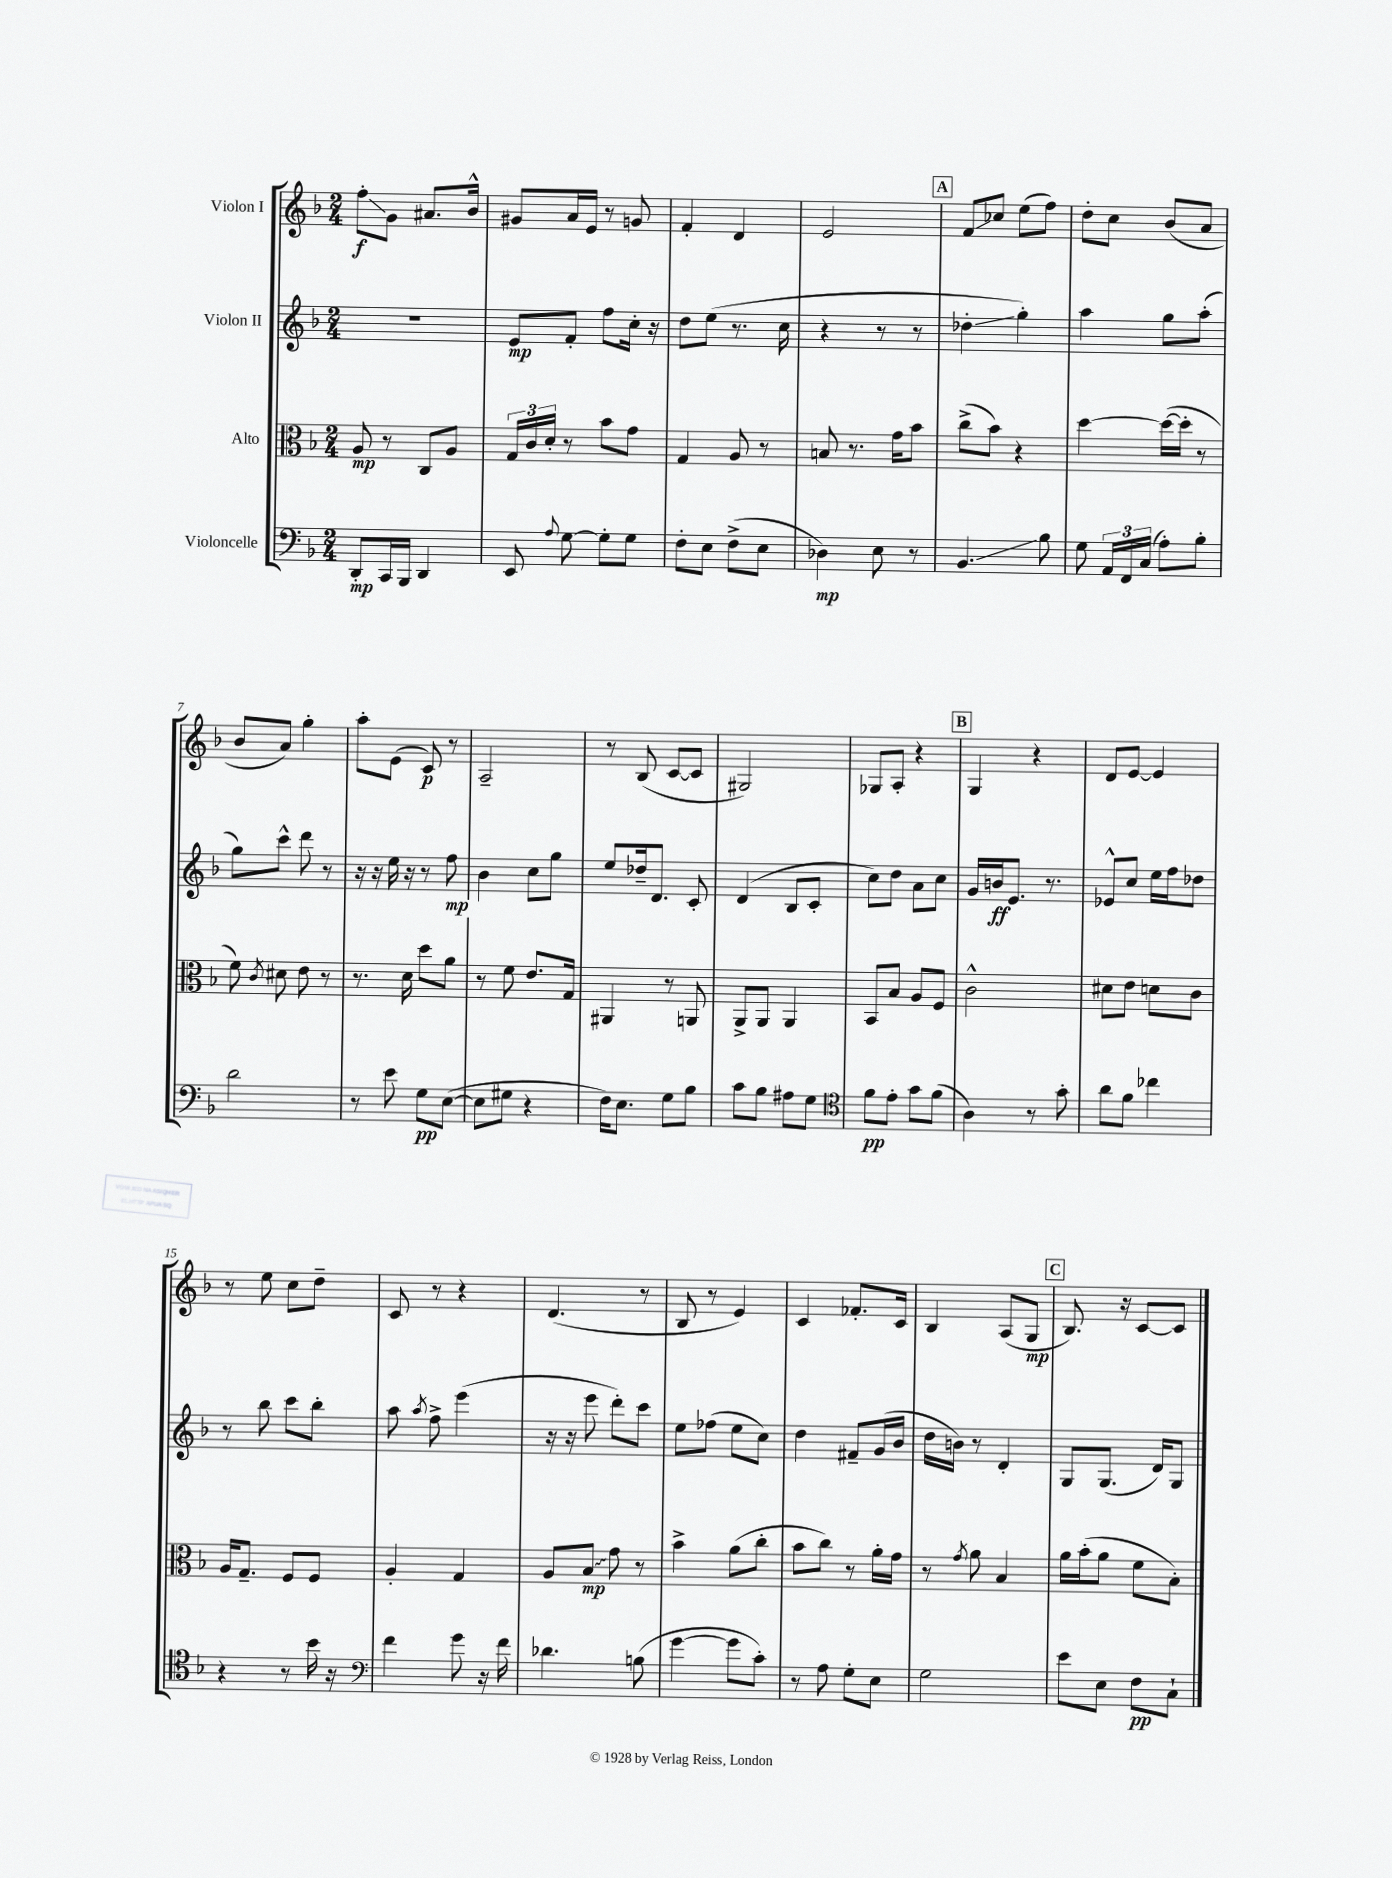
<<
\new StaffGroup <<
\new Staff = "s0" \with { instrumentName = "Violon I" } {
    \clef treble \key f \major \numericTimeSignature \time 2/4
    \autoBeamOff f''8[-.\glissando\f g'8] ais'8.[ bes'16]-^ |
    gis'8[ a'16 e'16] r8 g'8 |
    f'4-. d'4 |
    e'2 |
    \mark \markup { \box "A" } f'8[\glissando ces''8] e''8[( f''8]) |
    d''8[-. c''8] bes'8[( a'8] |
    bes'8[ a'8]) g''4-. |
    a''8[-. e'8]( c'8\p) r8 |
    a2-- |
    r8 bes8( c'8[~ c'8] |
    gis2) |
    ges8[ a8]-. r4 |
    \mark \markup { \box "B" } g4 r4 |
    d'8[ e'8]~ e'4 |
    r8 e''8 c''8[ d''8]-- |
    c'8 r8 r4 |
    d'4.( r8 |
    bes8 r8 e'4) |
    c'4 fes'8.[-. c'16] |
    bes4 a8[( g8]\mp |
    \mark \markup { \box "C" } bes8.) r16 c'8[~ c'8] \bar "|." |
}
\new Staff = "s1" \with { instrumentName = "Violon II" } {
    \clef treble \key f \major \numericTimeSignature \time 2/4
    \autoBeamOff r2 |
    e'8[\mp f'8]-. f''8[ c''16]-. r16 |
    d''8[ e''8]( r8. c''16 |
    r4 r8 r8 |
    \mark \markup { \box "A" } des''4-.\glissando g''4-.) |
    a''4 g''8[ a''8]-.( |
    g''8[) c'''8]-^ d'''8 r8 |
    r16 r16 e''16 r16 r8 f''8\mp |
    bes'4 c''8[ g''8] |
    e''8[ des''16-- d'8.] c'8-. |
    d'4( bes8[ c'8]-. |
    c''8[) d''8] a'8[ c''8] |
    \mark \markup { \box "B" } g'16[ b'16\ff e'8.] r8. |
    ees'8[-^ c''8] e''16[ f''16 des''8] |
    r8 bes''8 c'''8[ bes''8]-. |
    a''8 \acciaccatura { a''8 } f''8-> e'''4( |
    r16 r16 e'''8 d'''8[-.) c'''8] |
    e''8[ fes''8]( e''8[ c''8]) |
    d''4 fis'8[-- g'16( bes'16] |
    d''16[ b'16]) r8 d'4-. |
    \mark \markup { \box "C" } g8[ g8.]( d'16[) g8] \bar "|." |
}
\new Staff = "s2" \with { instrumentName = "Alto" } {
    \clef alto \key f \major \numericTimeSignature \time 2/4
    \autoBeamOff a8\mp r8 c8[ a8] |
    \tuplet 3/2 { g16[ c'16 d'16]-. } r8 bes'8[ g'8] |
    g4 a8 r8 |
    b8 r8. g'16[ bes'8] |
    \mark \markup { \box "A" } c''8[->( bes'8]) r4 |
    d''4~ d''16[~( d''16]-. r8 |
    f'8) \acciaccatura { c'8 } dis'8 e'8 r8 |
    r8. d'16 d''8[ a'8] |
    r8 f'8 e'8.[ g16] |
    ais,4 r8 a,8 |
    a,8[-> a,8] a,4 |
    bes,8[ bes8] a8[ f8] |
    \mark \markup { \box "B" } c'2-^ |
    dis'8[ e'8] d'8[ c'8] |
    a16[ g8.]-- f8[ f8] |
    a4-. g4 |
    a8[ \once \override Glissando.style = #'zigzag bes8]\glissando\mp g'8 r8 |
    bes'4-> a'8[( c''8]-. |
    bes'8[ c''8]) r8 a'16[-. g'16] |
    r8 \acciaccatura { g'8 } a'8 bes4 |
    \mark \markup { \box "C" } a'16[ bes'16-.( a'8] f'8[ bes8]-.) \bar "|." |
}
\new Staff = "s3" \with { instrumentName = "Violoncelle" } {
    \clef bass \key f \major \numericTimeSignature \time 2/4
    \autoBeamOff d,8[-.\mp c,16 bes,,16] d,4 |
    e,8 \appoggiatura { a8 } g8~ g8[-. g8] |
    f8[-. e8] f8[->( e8] |
    des4\mp) e8 r8 |
    \mark \markup { \box "A" } bes,4.\glissando bes8 |
    g8 \tuplet 3/2 { a,16[ f,16 c16]( } a8[-.) bes8]-. |
    d'2 |
    r8 e'8 g8[\pp e8]~( |
    e8[ gis8] r4 |
    f16[) e8.] g8[ bes8] |
    c'8[ bes8] ais8[ g8] |
    \clef tenor f'8[\pp e'8]-. g'8[ f'8]( |
    \mark \markup { \box "B" } a4) r8 g'8-. |
    a'8[ f'8] ces''4 |
    r4 r8 bes'16 r16 |
    \clef bass f'4 g'8 r16 f'16 |
    des'4. b8( |
    g'4~ g'8[ c'8]-.) |
    r8 a8 g8[-. e8] |
    g2 |
    \mark \markup { \box "C" } e'8[ e8] f8[\pp c8]-! \bar "|." |
}
>>
>>
